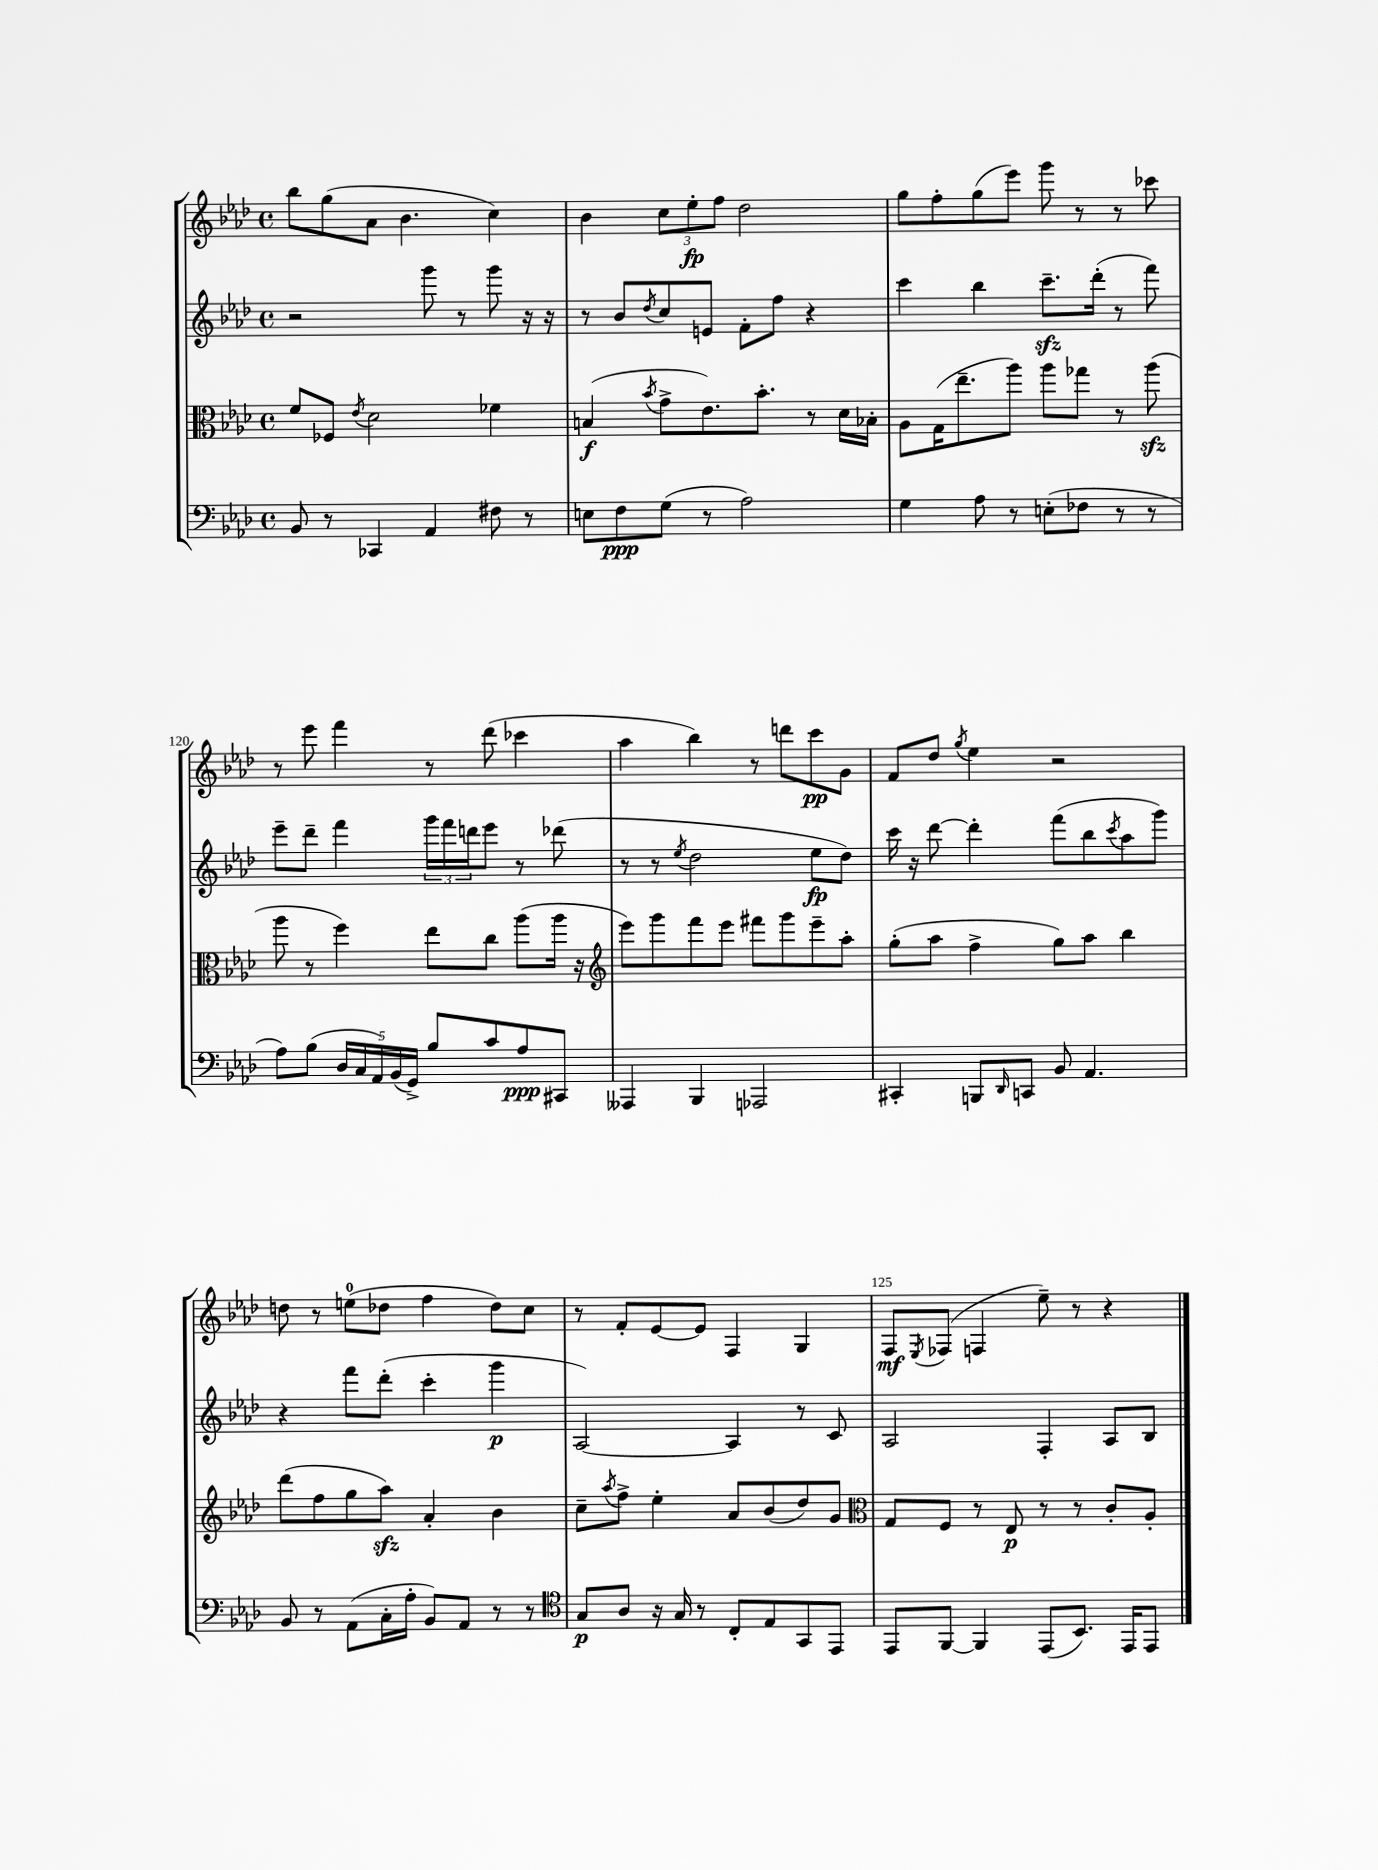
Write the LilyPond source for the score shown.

<<
\new StaffGroup <<
\new Staff = "s0" {
    \clef treble \key aes \major \defaultTimeSignature \time 4/4
    bes''8 g''8( aes'8 bes'4. c''4) |
    bes'4 \tuplet 3/2 { c''8 ees''8-.\fp f''8 } des''2 |
    g''8 f''8-. g''8( ees'''8) g'''8 r8 r8 ces'''8 |
    r8 ees'''8 f'''4 r8 des'''8( ces'''4 |
    aes''4 bes''4) r8 d'''8 c'''8\pp g'8 |
    f'8 des''8 \acciaccatura { g''8 } ees''4 r2 |
    d''8 r8 e''8-0( des''8 f''4 des''8) c''8 |
    r8 f'8-. ees'8~ ees'8 f4 g4 |
    f8\mf \acciaccatura { ees8 } fes8( f4 ees''8--) r8 r4 \bar "|." |
}
\new Staff = "s1" {
    \clef treble \key aes \major \defaultTimeSignature \time 4/4
    r2 g'''8 r8 g'''8 r16 r16 |
    r8 bes'8 \acciaccatura { des''8 } c''8 e'8 f'8-. f''8 r4 |
    c'''4 bes''4 c'''8.--\sfz des'''16-.( r8 f'''8) |
    ees'''8-- des'''8-- f'''4 \tuplet 3/2 { g'''16 f'''16 d'''16 } ees'''8 r8 des'''8( |
    r8 r8 \acciaccatura { ees''8 } des''2 ees''8\fp des''8) |
    c'''16 r16 des'''8~ des'''4-. f'''8( bes''8 \acciaccatura { c'''8 } aes''8 g'''8) |
    r4 f'''8 des'''8-.( c'''4-. g'''4\p |
    aes2~) aes4 r8 c'8 |
    aes2 f4-. aes8 bes8 \bar "|." |
}
\new Staff = "s2" {
    \clef alto \key aes \major \defaultTimeSignature \time 4/4
    f'8 fes8 \acciaccatura { ees'8 } des'2 fes'4 |
    b4\f( \acciaccatura { bes'8 } g'8-> ees'8.) bes'8.-. r8 des'16 bes16-. |
    aes8 g16( ees''8.-- aes''8) aes''8 ges''8 r8 aes''8\sfz( |
    aes''8 r8 f''4) ees''8 c''8 aes''8( aes''16 r16 |
    \clef treble ees'''8) g'''8 f'''8 ees'''8 fis'''8 g'''8 ees'''8-- aes''8-. |
    g''8-.( aes''8 f''4-> g''8) aes''8 bes''4 |
    des'''8( f''8 g''8 aes''8\sfz) aes'4-. bes'4 |
    c''8-- \acciaccatura { aes''8 } f''8-> ees''4-. aes'8 bes'8( des''8) g'8 |
    \clef alto g8 f8 r8 ees8\p r8 r8 c'8-. aes8-. \bar "|." |
}
\new Staff = "s3" {
    \clef bass \key aes \major \defaultTimeSignature \time 4/4
    bes,8 r8 ces,4 aes,4 fis8 r8 |
    e8 f8\ppp g8( r8 aes2) |
    g4 aes8 r8 e8-.( fes8 r8 r8 |
    aes8) bes8( \tuplet 5/4 { des16 c16 aes,16) bes,16( g,16->) } bes8 c'8 aes8\ppp cis,8 |
    aeses,,4 bes,,4 aes,,2 |
    cis,4-. b,,8 \grace { des,16 } c,8 bes,8 aes,4. |
    bes,8 r8 aes,8( c16-. aes16-. bes,8) aes,8 r8 r8 |
    \clef tenor g8\p aes8 r16 g16 r8 c8-. ees8 g,8 ees,8 |
    ees,8 f,8~ f,4 ees,8( bes,8.) ees,16 ees,8 \bar "|." |
}
>>
>>
\layout { \context { \Score currentBarNumber = #117 \override BarNumber.break-visibility = ##(#f #t #t) barNumberVisibility = #(every-nth-bar-number-visible 5) } }
